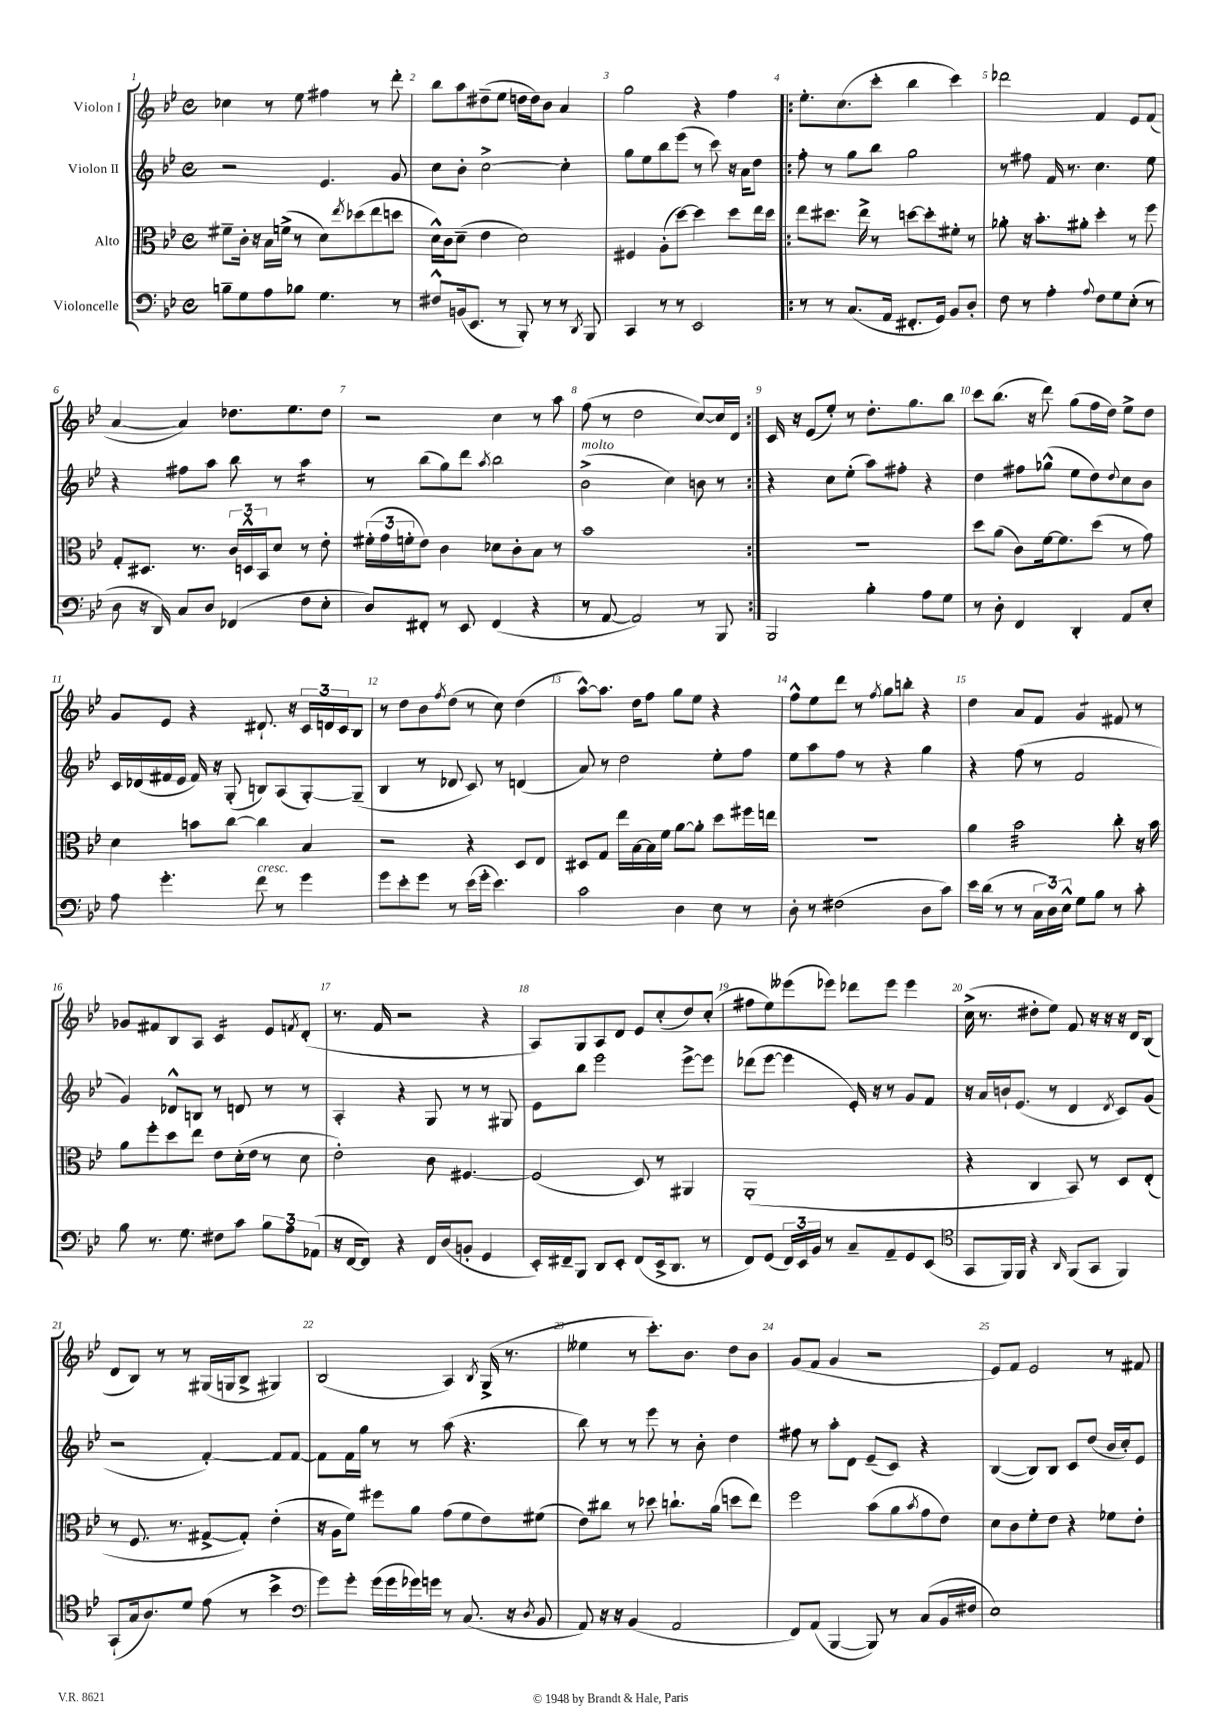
<<
\new StaffGroup <<
\new Staff = "s0" \with { instrumentName = "Violon I" } {
    \clef treble \key bes \major \defaultTimeSignature \time 4/4
    ces''4 r8 ees''8 fis''4 r8 d'''8-. |
    bes''8 a''8 dis''8--( ees''8 d''16 d''16) bes'8 a'4 |
    g''2 r4 f''4 |
    \repeat volta 2 { ees''8.-. c''8.( c'''8-. bes''4 c'''4) |
    des'''2 f'4 ees'8 f'8( |
    a'4~ a'4) des''8. ees''8. des''8 |
    r2 c''4 r8 a''8 |
    f''8( r8 d''2 c''8~) c''16 d'16 | }
    c'16 r16 ees'8( ees''8-.) r8 d''8.-. g''8. bes''8 |
    c'''8 bes''8.( r16 d'''8) g''8( f''16 d''16) ees''8-> d''8 |
    g'8 ees'8 r4 dis'8.-! r16 \tuplet 3/2 { c'16 d'16 c'16 } bes8 |
    r8 d''8 bes'8 \acciaccatura { f''8 } d''8( r8 c''8) d''4( |
    a''8~-^) a''8. d''16 f''8 g''8 ees''8 r4 |
    f''8-^ ees''8 d'''8 r8 \acciaccatura { f''8 } g''8 b''8-. r4 |
    d''4 a'8 f'8 g'4:8 fis'8 r8 |
    ges'8 fis'8 bes8 a8 c'4:16 ees'8 \acciaccatura { f'8 } d'8-.( |
    r8. f'16 r2 r4 |
    a8) g8 a8 d'8 ees'8 c''8-.( d''8) c''8-.( |
    fis''8 ees''8) eeses'''8( ees'''8) des'''8 ees'''8 ees'''4 |
    c''16->( r8. dis''8-. ees''8) f'8 r16 r16 r16 d'16 bes8( |
    d'8 bes8) r8 r8 gis16( g16 bes8-> gis4) |
    bes2( a4) \acciaccatura { bes8 } g16->( r8. |
    eeses''4 r8 c'''8.-.) bes'8. d''8 bes'8 |
    g'8( f'8 g'4 r2 |
    ees'8) f'8 ees'2 r8 fis'8 \bar "|." |
}
\new Staff = "s1" \with { instrumentName = "Violon II" } {
    \clef treble \key bes \major \defaultTimeSignature \time 4/4
    r2 ees'4. g'8 |
    c''8 bes'8-. c''2~-> c''4-. |
    g''8 ees''8 bes''8 ees'''8( r8 c'''8) r16 a'16 d''8 |
    \repeat volta 2 { f''8-. r8 g''8 bes''8 g''2 |
    r8 fis''8 f'16 r8. c''4. ees''8 |
    r4 fis''8 a''8 bes''8 r8 a''4:16 |
    r8 bes''8( g''8) d'''8 \acciaccatura { a''8 } bes''2 |
    bes'2->^\markup { \italic "molto" }( c''4) b'8 r8 | }
    r4 c''8 ees''8-.( a''8) fis''8-. r4 |
    d''4 fis''8 ges''8-^( ees''8 d''8) \appoggiatura { d''8 } c''8 bes'8 |
    c'16 des'16( fis'16 ees'16 fis'16) r16 g8-.( b8) a8( g8~-.) g8--( |
    bes4 r8 des'8 c'8) r8 d'4( |
    a'8) r8 d''2 ees''8-. f''8 |
    ees''8 a''8 f''8 r8 r4 g''4 |
    r4 f''8( r8 f'2 |
    g'4) des'8-^ b8 r8 d'8 r8 r8 |
    a4-. r4 g8 r8 r8 gis8 |
    ees'8 bes''8 ees'''2 ees'''8~-> ees'''8 |
    des'''8( ees'''8~ ees'''4 ees'16-.) r16 r8 g'8 f'8 |
    r16 a'16 b'16-! ees'8.( r8 d'4 \acciaccatura { d'8 } c'8) g'8( |
    r2 f'4~-.) f'8 f'8~ |
    f'8 f'16 g''16 r8 r8 a''8( r4. |
    bes''8) r8 r8 ees'''8 r8 bes'8-. d''4 |
    fis''8 r8 a''8-. d'8 ees'8--( c'8) r4 |
    bes4~( bes8) bes8 c'8 d''8( bes'16 c''16-.) ees'8 \bar "|." |
}
\new Staff = "s2" \with { instrumentName = "Alto" } {
    \clef alto \key bes \major \defaultTimeSignature \time 4/4
    fis'8-- c'16-. r16 bes16 f'16->( r8 d'8) \acciaccatura { ees''8 } des''8( ees''8 d''8 |
    d'16-^) c'16 d'8--( ees'4 d'2) |
    fis4 a8-.( d''8~) d''4 d''8 ees''16 d''16 |
    \repeat volta 2 { ees''8 dis''8. ees''16-> r8 d''8~ d''8-. fis'8-. r8 |
    aes'8-. r16 bes'8.-. ais'8-. d''4-. r8 f''8 |
    g8-. dis8. r8. \tuplet 3/2 { c'16 d16-^ bes,16 } d'8 r8 ees'8-. |
    \tuplet 3/2 { fis'16-.( g'16 f'16-. } ees'8) c'4 des'8 c'8-. bes8 r8 |
    bes'1 | }
    R1 |
    d''8 a'8( c'8) f'16~ f'8. d''8( r8 g'8) |
    d'4 b'8 c''8~ c''4 bes4 |
    r2 r4 d8 ees8 |
    dis8 g8 ees''16 bes16~ bes16 f'16 a'8~ a'8-. d''8 fis''16 e''16 |
    R1 |
    a'4 bes'2:32 c''8-. r16 bes'16 |
    a'8 f''8-. d''8 ees''8 ees'8 d'16-.( ees'16 r8 d'8 |
    ees'2-.) c'8 fis4.~ |
    fis2( d8) r8 ais,4 |
    a,1-.( |
    r4 c4 bes,8) r8 d8 ees8-.( |
    r8 f8. r8. gis8~-> gis8-.) ees'4-.( |
    r16 a16 f'8) fis''8 a'8 g'8( f'8 ees'8) fis'8( |
    ees'8) cis''8 r8 des''8 c''8.-! a'16( d''8 ees''8) |
    f''2 bes'8( a'8 \acciaccatura { bes'8 } g'8 ees'8) |
    d'8 c'8 f'8-. ees'8 r4 fes'8 ees'8-. \bar "|." |
}
\new Staff = "s3" \with { instrumentName = "Violoncelle" } {
    \clef bass \key bes \major \defaultTimeSignature \time 4/4
    b8-- g8 a8 bes8 g4. r8 |
    fis8-^ b,16( ees,8. r8 bes,,8-.) r8 r8 \acciaccatura { d,8 } bes,,8 |
    c,4 r8 r8 ees,2 |
    \repeat volta 2 { r8 r8 c8.( a,16 fis,8.-. g,16) bes,8 d8-. |
    f8 r8 a4-. \appoggiatura { a8 } f8 g8 ees8-.( r8 |
    d8 r16 d,16) c8 d8 fes,4( f8 ees8-. |
    d8) fis,8-. r8 ees,8 fis,4( r4 |
    r8 a,8~ a,2) r8 bes,,8 | }
    bes,,2 bes4-. a8 g8 |
    r8 d8-. f,4 d,4-. a,8 ees8-. |
    a8 g'4.-. f'8^\markup { \italic "cresc." } r8 g'4 |
    g'8 ees'8-. g'8 r8 ees'16( g'16-. ees'4.) |
    c'2 d4 ees8 r8 |
    d8-. r8 fis2( d8 c'8) |
    ees'16 d'16( r8 r8 \tuplet 3/2 { c16 d16) ees16-^ } g8 bes8 r8 c'8-. |
    bes8 r8. g8. fis8 c'8 \tuplet 3/2 { bes8 a8 aes,8( } |
    r16 f,16~ f,8) r4 f,16 d16( b,8-. g,4 |
    ees,16-.) fis,16-- bes,,8 d,8 ees,8-. fis,8( ees,16-> d,8. r8 |
    f,8) g,8( \tuplet 3/2 { f,16) ees,16 bes,16 } r8 c8-- a,8-- g,8 ees,8( |
    \clef tenor g,8 f,16) f,16 r4 \grace { a,16 } f,8( g,8 f,4) |
    g,8-!( g16 a8.) d'8 ees'8( r8 bes'4-> |
    \clef bass g'8) g'8-. g'16( g'16 ges'16) g'16 r8 c8.( r16 \acciaccatura { d8 } bes,8 |
    a,8) r16 r16 bes,4( a,2 |
    f,8) a,8( bes,,4~ bes,,8) r8 c8( bes,16 fis16 |
    ees1) \bar "|." |
}
>>
>>
\layout { \context { \Score \override BarNumber.break-visibility = ##(#f #t #t) barNumberVisibility = #all-bar-numbers-visible } }
